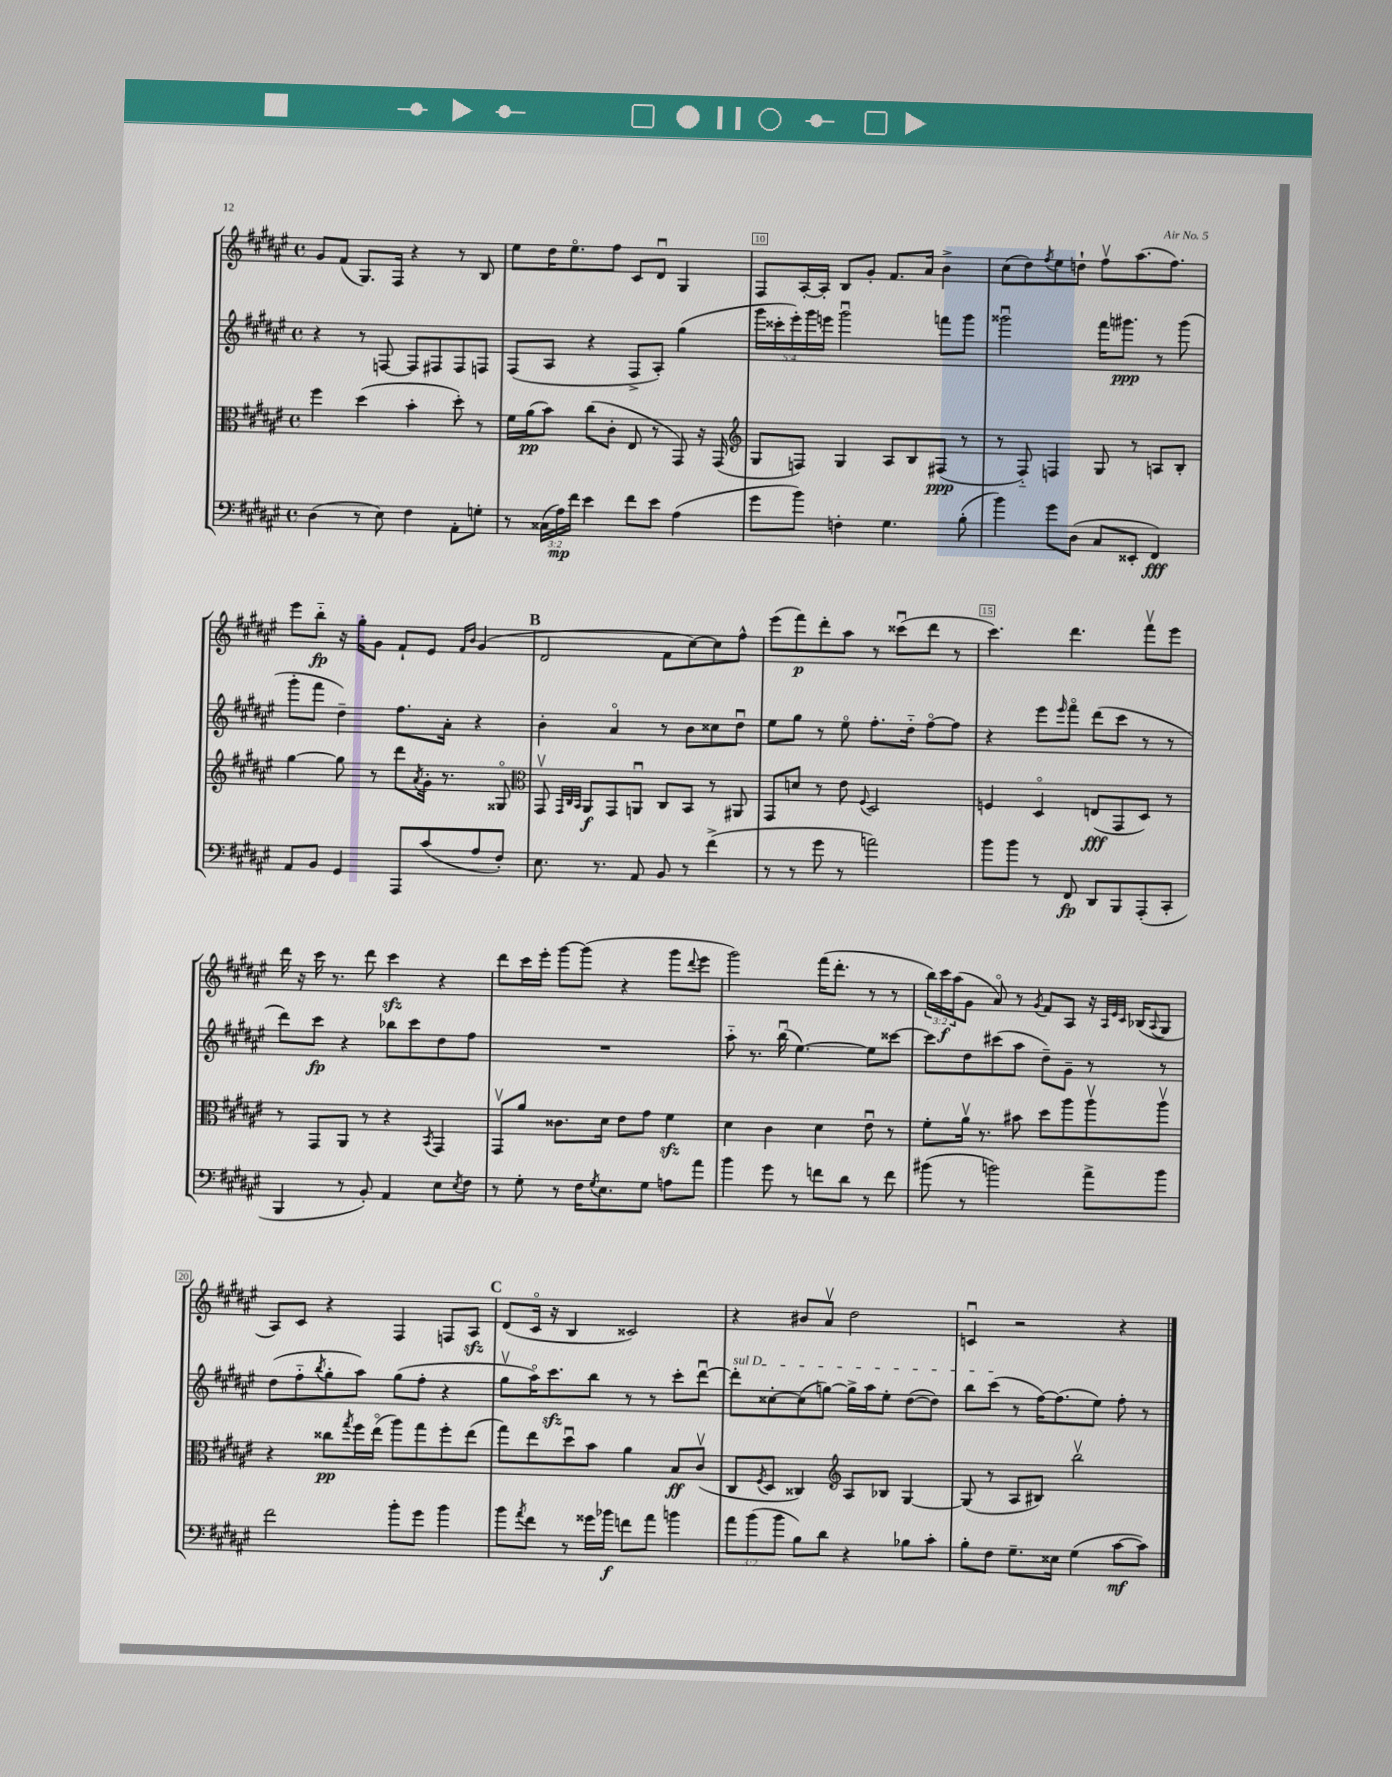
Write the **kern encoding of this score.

**kern	**dynam	**kern	**dynam	**kern	**dynam	**kern	**dynam
*part4	*part4	*part3	*part3	*part2	*part2	*part1	*part1
*staff4	*staff4	*staff3	*staff3	*staff2	*staff2	*staff1	*staff1
*clefF4	*	*clefC3	*	*clefG2	*	*clefG2	*
*k[f#c#g#d#a#e#]	*	*k[f#c#g#d#a#e#]	*	*k[f#c#g#d#a#e#]	*	*k[f#c#g#d#a#e#]	*
*M4/4	*	*M4/4	*	*M4/4	*	*M4/4	*
*met(c)	*	*met(c)	*	*met(c)	*	*met(c)	*
=8	=8	=8	=8	=8	=8	=8	=8
(4D#\	.	4ff#\	.	4r	.	8g#/L	.
.	.	.	.	.	.	(8f#/J	.
8r	.	(4dd#\	.	8r	.	8.G#/L)	.
8E#\)	.	.	.	[8Fn/	.	.	.
.	.	.	.	.	.	16F#/Jk	.
4F#\	.	4b'\	.	8F/L]	.	4r	.
.	.	.	.	8F#X/	.	.	.
8AA#'\L	.	8dd#'\)	.	8F#/	.	8r	.
8Gn'\J	.	8r	.	8Fn/J	.	8B/	.
=9	=9	=9	=9	=9	=9	=9	=9
8r	.	16f#\LL	.	(8F#/L	.	8ee#\L	.
.	.	(16a#\J	pp	.	.	.	.
(24C##X\LL	.	8b\J)	.	8A#/J	.	16dd#\K	.
24A#\)	mp	.	.	.	.	.	.
.	.	.	.	.	.	8.ee#\	.
24f#\JJ	.	.	.	.	.	.	.
4e#\	.	(8cc#\L	.	4r	.	.	.
.	.	8c#'\J	.	.	.	8ff#\J	.
8f#\L	.	8E#/	.	8F#^/L	.	8c#/L	.
8e#\J	.	8r	.	8A#'/J)	.	8d#u/J	.
(4A#\	.	8GG#/)	.	(4gg#\	.	4G#/	.
.	.	16r	.	.	.	.	.
.	.	(16GG#/	.	.	.	.	.
=10	=10	=10	=10	=10	=10	=10	=10
*	*	*clefG2	*	*	*	*	*
8g#\L	.	8G#/L	.	20ggg#\LL	.	8F#/L	.
.	.	.	.	20ccc##X'\	.	.	.
.	.	.	.	20eee#'\)	.	.	.
8b\J)	.	8Fn/J)	.	.	.	[16A#'/L	.
.	.	.	.	20ggg#\	.	.	.
.	.	.	.	.	.	16A#'/JJ]	.
.	.	.	.	20eeen\JJ	.	.	.
4Fn'\	.	4G#/	.	2ggg#u\	.	8B/L	.
.	.	.	.	.	.	8g#'/J	.
4.G#\	.	8A#/L	.	.	.	8.f#/L	.
.	.	8B/	.	.	.	.	.
.	.	.	.	.	.	16a#/Jk	.
.	.	(8F#X/J	ppp	8fffn\L	.	4b^\	.
(8B'\	.	8r	.	8ggg#\J	.	.	.
=11	=11	=11	=11	=11	=11	=11	=11
4b\)	.	8r	.	2ggg##Xu\	.	(8cc#\L	.
.	.	8F#/)	.	.	.	8dd#\)	.
.	.	.	.	.	.	8qff#/	.
8g#\L	.	4Fn/	.	.	.	8ee#\	.
(8D#\J	.	.	.	.	.	8ddn`\J	.
8C#/L	.	8G#/	.	16fff#\KL	.	8ff#v\L	.
.	.	.	.	8.ggg#X\J	ppp	.	.
8EE##X'/J	.	8r	.	.	.	(8.aa#\	.
4FF#/)	fff	8An/L	.	8r	.	.	.
.	.	.	.	.	.	8.ff#\J)	.
.	.	8B'/J	.	(8ggg#\	.	.	.
!!LO:LB:g=z
=12	=12	=12	=12	=12	=12	=12	=12
8AA#/L	.	[4gg#\	.	8ggg#'\L	.	8eee#\L	.
8BB/J	.	.	.	8fff#\J	.	8bb\J	fp
4GG#/	.	8gg#\]	.	4dd#~\)	.	16r	.
.	.	.	.	.	.	16gg#'\KL	.
.	.	8r	.	.	.	8g#\J	.
8AAA#/L	.	8ddd#\L	.	8.ff#\L	.	8f#`/L	.
.	.	8qa#/	.	.	.	.	.
(8c#/	.	16g#'\Jk	.	.	.	8e#/J	.
.	.	8.r	.	16a#'\Jk	.	.	.
.	.	.	.	.	.	16qqf#/LL	.
.	.	.	.	.	.	16qqb/JJ	.
8A#/	.	.	.	4r	.	(4g#/	.
8F#'/J)	.	8G##X/	.	.	.	.	.
!!LO:REH:place=s1:t=B
=13	=13	=13	=13	=13	=13	=13	=13
*	*	*clefC3	*	*	*	*	*
8.E#\	.	8GG#v/	.	4b'\	.	2d#/	.
.	.	32qqGG#/LLL	.	.	.	.	.
.	.	32qqC#/	.	.	.	.	.
.	.	32qqBB/JJJ	.	.	.	.	.
.	.	8AA#/L	f	.	.	.	.
8.r	.	.	.	.	.	.	.
.	.	8GG#/	.	4a#/	.	.	.
8AA#/	.	8AAnu/J	.	.	.	.	.
8BB/	.	8C#/L	.	8r	.	8f#\L	.
8r	.	8BB/J	.	8b\L	.	[8cc#\)	.
(4f#^\	.	8r	.	8cc##X\	.	8cc#\]	.
.	.	8AA#X/	.	8dd#u\J	.	8ff#^^\J	.
=14	=14	=14	=14	=14	=14	=14	=14
8r	.	8GG#/L	.	8ee#\L	.	(8eee#\L	.
8r	.	8dn/J	.	8gg#\J	.	8fff#\)	p
8g#\	.	8r	.	8r	.	8ddd#'\	.
8r	.	8e#\	.	8ee#\	.	8aa#\J	.
.	.	8qqF#/	.	.	.	.	.
2an\)	.	2D#/	.	8.ff#'\L	.	8r	.
.	.	.	.	.	.	(8ccc##Xu\L	.
.	.	.	.	16dd#\Jk	.	.	.
.	.	.	.	[8ff#\L	.	8ddd#\J	.
.	.	.	.	8ff#\J]	.	8r	.
=15	=15	=15	=15	=15	=15	=15	=15
8b\L	.	4Fn/	.	4r	.	4.ccc#\)	.
8b\J	.	.	.	.	.	.	.
8r	.	4D#/	.	8eee#\L	.	.	.
.	.	.	.	16qqeee#/	.	.	.
8FF#/	fp	.	.	8fff#\J	.	4.ddd#\	.
8DD#/L	.	(8En/L	fff	(8ddd#\L	.	.	.
8BBB/	.	8GG#/	.	8ccc#\J	.	.	.
(8AAA#'/	.	8D#/J)	.	8r	.	8fff#v\L	.
8CC#'/J	.	8r	.	8r	.	8eee#\J	.
!!LO:LB:g=z
=16	=16	=16	=16	=16	=16	=16	=16
4BBB/	.	8r	.	8ddd#\L)	.	16ddd#\	.
.	.	.	.	.	.	16r	.
.	.	8GG#/L	.	8ccc#\J	fp	16ccc#\	.
.	.	.	.	.	.	8.r	.
8r	.	8AA#/J	.	4r	.	.	.
8BB'/)	.	8r	.	.	.	8ddd#\	.
4AA#/	.	4r	.	8bb-X\L	.	4ccc#zz\	.
.	.	.	.	8ccc#\	.	.	.
.	.	8qBB/	.	.	.	.	.
8E#\L	.	4GG#/	.	8dd#\	.	4r	.
8qE#/	.	.	.	.	.	.	.
8F#\J	.	.	.	8ff#\J	.	.	.
=17	=17	=17	=17	=17	=17	=17	=17
8r	.	8GG#v/L	.	1r	.	8ddd#\L	.
8G#'\	.	8a#/J	.	.	.	16ccc#\L	.
.	.	.	.	.	.	16eee#'\JJ	.
8r	.	8.c##X\L	.	.	.	[8ggg#\L	.
16F#\KL	.	.	.	.	.	(8ggg#\J]	.
8qG#/	.	.	.	.	.	.	.
8.E#\	.	16d#\Jk	.	.	.	.	.
.	.	8e#\L	.	.	.	4r	.
8G#\J	.	8g#\J	.	.	.	.	.
8An\L	.	4f#zz\	.	.	.	8ggg#\L	.
.	.	.	.	.	.	8qqddd#/	.
8a#\J	.	.	.	.	.	8eee#\J	.
=18	=18	=18	=18	=18	=18	=18	=18
4b\	.	4d#\	.	8aa#\	.	2ggg#\)	.
.	.	.	.	8.r	.	.	.
8g#\	.	4c#\	.	.	.	.	.
.	.	.	.	(16bbu\	.	.	.
8r	.	.	.	[4.ee#\)	.	.	.
8fn\L	.	4d#\	.	.	.	(16fff#\KL	.
.	.	.	.	.	.	8.ddd#'\J	.
8d#\J	.	.	.	.	.	.	.
8r	.	8e#u\	.	8ee#\L]	.	8r	.
8f\	.	8r	.	[8ccc##X\J	.	8r	.
=19	=19	=19	=19	=19	=19	=19	=19
(8b#X\	.	8f#'\L	.	8ccc##\L]	.	24bb\LL)	.
.	.	.	.	.	.	24ccc#\	f
.	.	.	.	.	.	(24aa#\J	.
8r	.	16a#v\Jk	.	8dd#\	.	8g#\J	.
.	.	8.r	.	.	.	.	.
2bn\)	.	.	.	(8ccc#X\	.	8a#/)	.
.	.	8b#X\	.	8aa#\J	.	8r	.
.	.	.	.	.	.	8qg#/	.
.	.	8dd#\L	.	8dd#~\L)	.	8f#/L	.
.	.	8aa#\	.	8g#~\J	.	8A#/J	.
8a#^\L	.	8aa#v\	.	8r	.	16r	.
.	.	.	.	.	.	32qqA#/LLL	.
.	.	.	.	.	.	32qqe#/	.
.	.	.	.	.	.	32qqc#/JJJ	.
.	.	.	.	.	.	(16B-X/KL	.
.	.	.	.	.	.	8qqA#/	.
8b\J	.	8aa#v\J	.	8r	.	8G#/J	.
!!LO:LB:g=z
=20	=20	=20	=20	=20	=20	=20	=20
2f#\	.	4r	.	(8dd#\L	.	8A#/L)	.
.	.	.	.	8ff#\	.	8c#/J	.
.	.	.	.	8qbb/	.	.	.
.	.	8cc##X\L	pp	8gg#'\	.	4r	.
.	.	8qgg#/	.	.	.	.	.
.	.	16ff#\L	.	8aa#\J)	.	.	.
.	.	(16ee#\JJ	.	.	.	.	.
8b'\L	.	8aa#\L)	.	(8gg#\L	.	4F#/	.
8g#\J	.	8gg#\	.	8ff#'\J	.	.	.
4b\	.	8ff#'\	.	4r	.	8Fn/L	.
.	.	(8ee#\J	.	.	.	8A#zz/J	.
!!LO:REH:place=s1:t=C
=21	=21	=21	=21	=21	=21	=21	=21
8b\L	.	8gg#\L)	.	8gg#v\L	.	(8d#/L	.
8qa#/	.	.	.	.	.	.	.
8f#\J	.	8ee#\	.	16aa#\K)	.	16c#/Jk	.
.	.	.	.	8.ccc#zz\	.	16r	.
8r	.	8dd#u\	.	.	.	4B/	.
16g##X\LL	.	8b\J	.	8bb\J	.	.	.
16b-X\JJ	f	.	.	.	.	.	.
8fn\L	.	4a#\	.	8r	.	2c##X/)	.
8a#\J	.	.	.	8r	.	.	.
4bn\	.	8B/L	ff	8ccc#'\L	.	.	.
.	.	(8c#v/J	.	[8ddd#u\J	.	.	.
=22	=22	=22	=22	=22	=22	=22	=22
!	!	!	!	!LO:TX:a:i:t=sul D	!	!	!
12a#\L	.	8C#/L	.	8ddd#'\L]	.	4r	.
(12b\	.	.	.	.	.	.	.
.	.	8qF#/	.	.	.	.	.
.	.	8D#/J	.	[8cc##X'\	.	.	.
12b\J	.	.	.	.	.	.	.
8B\L)	.	4C##X/)	.	(8cc##\]	.	8b#X/L	.
8d#\J	.	.	.	[8ggn\J)	.	8a#v/J	.
*	*	*clefG2	*	*	*	*	*
4r	.	8A#/L	.	16gg^\LL]	.	2dd#\	.
.	.	.	.	16aa#\J	.	.	.
.	.	8B-X/J	.	8ee#'\J	.	.	.
8B-X\L	.	[4G#/	.	([8dd#\L	.	.	.
8c#'\J	.	.	.	8dd#\J])	.	.	.
=23	=23	=23	=23	=23	=23	=23	=23
8B'\L	.	(8G#/]	.	8bb\L	.	4cnu/	.
8F#\J	.	8r	.	(8ccc#\J	.	.	.
8.G#~\L	.	8A#/L	.	8r	.	2r	.
.	.	8B#X/J)	.	[16ff#\KL)	.	.	.
16E##X\Jk	.	.	.	(8.ff#\]	.	.	.
(4G#\	.	2bbv\	.	.	.	.	.
.	.	.	.	8ee#\J)	.	.	.
[8c#\L	mf	.	.	8ff#'\	.	4r	.
8c#\J])	.	.	.	8r	.	.	.
==	==	==	==	==	==	==	==
*-	*-	*-	*-	*-	*-	*-	*-
